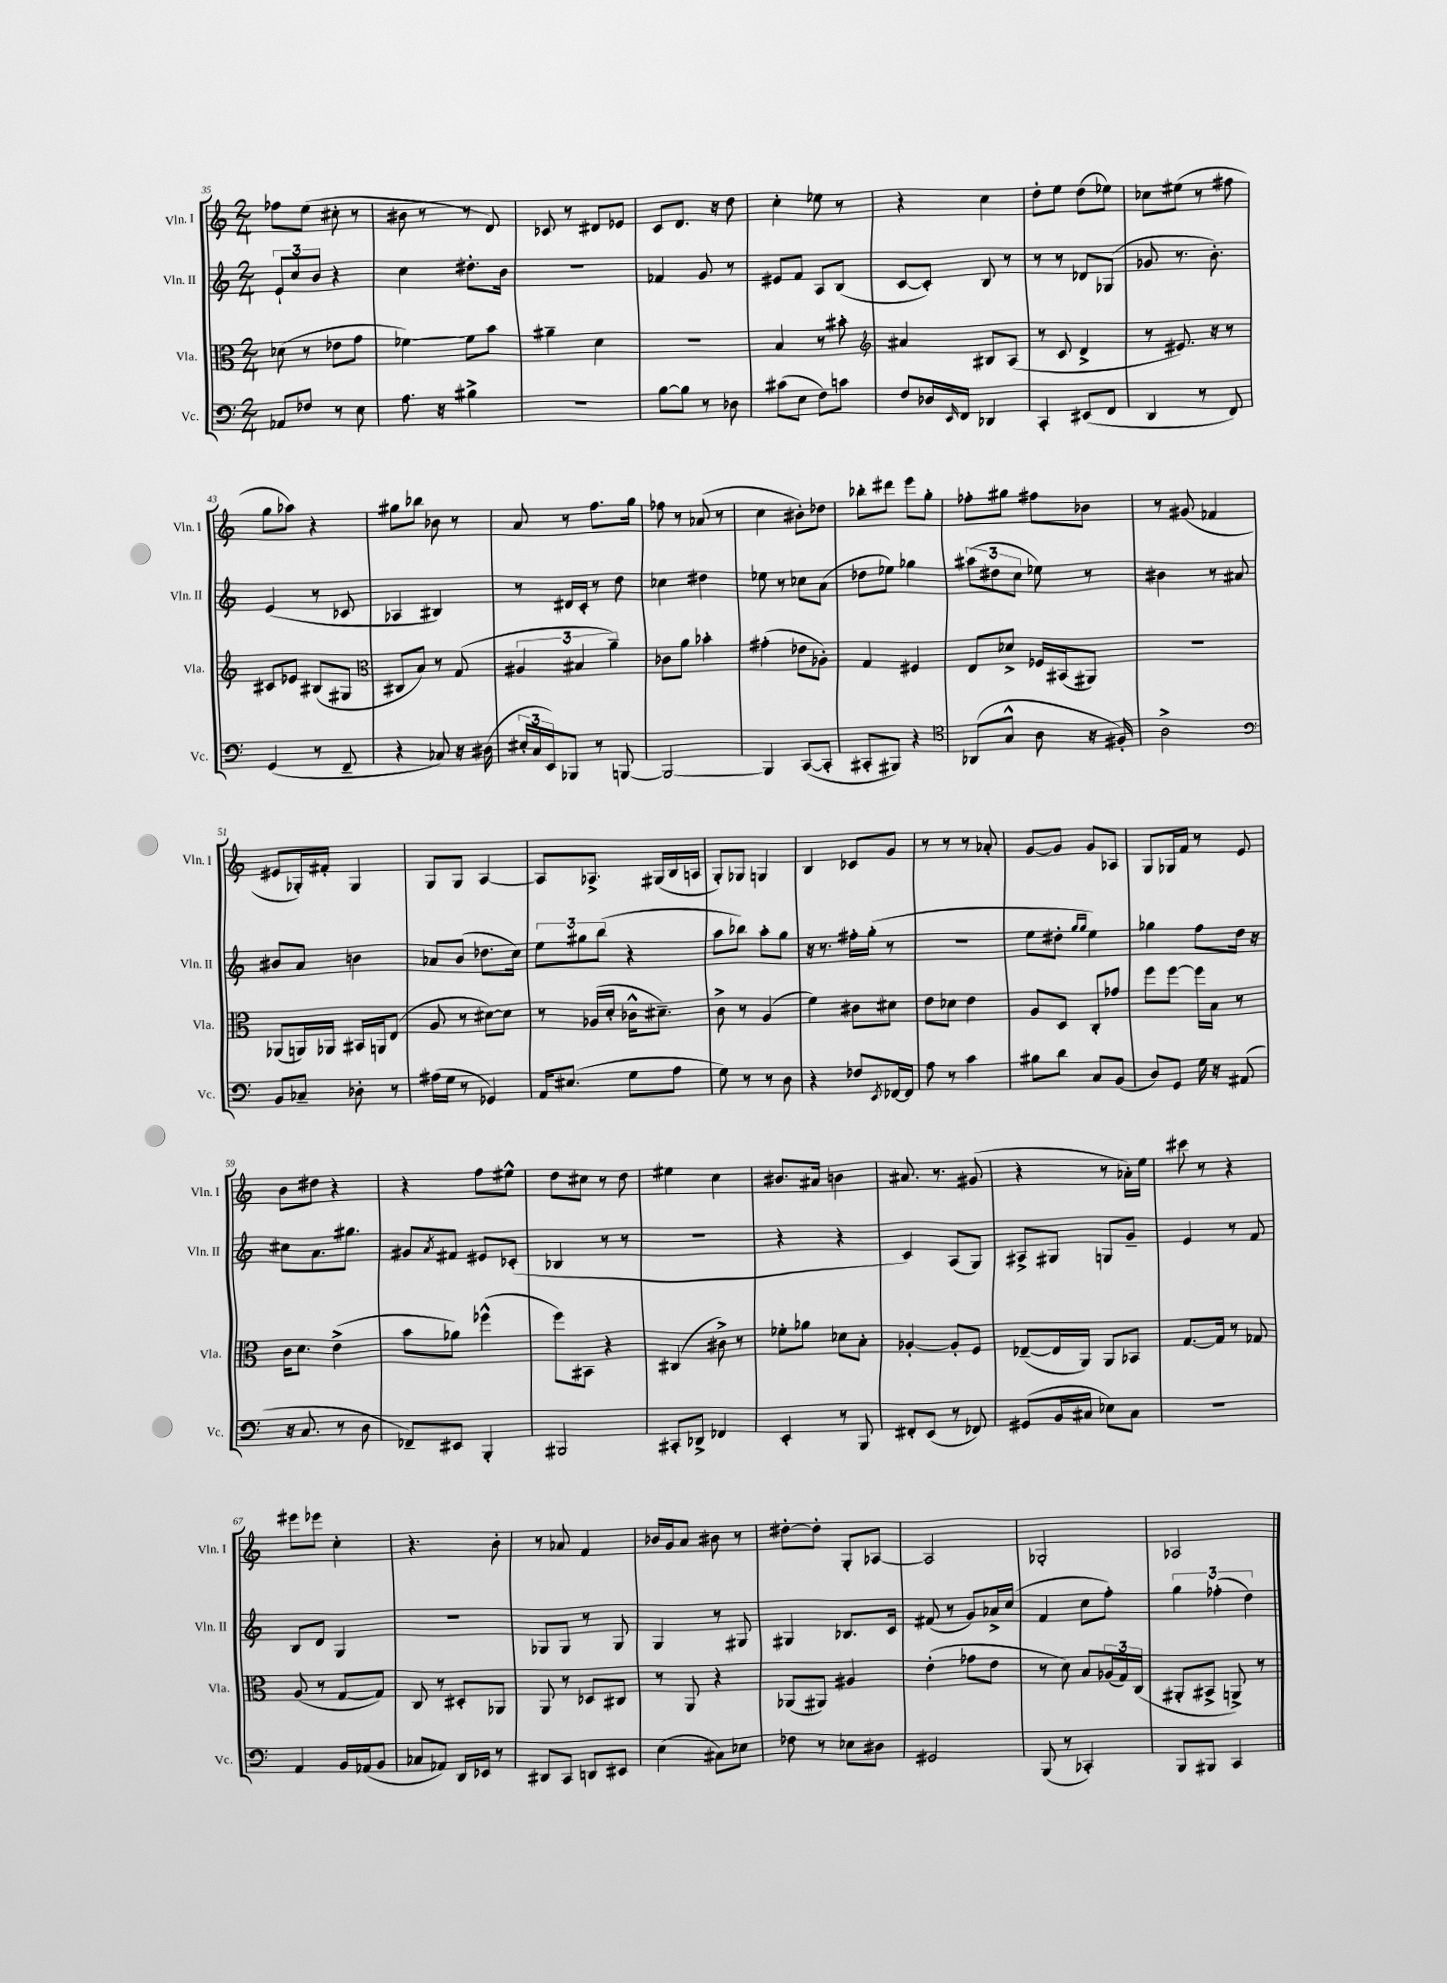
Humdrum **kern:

**kern	**kern	**kern	**kern
*staff4	*staff3	*staff2	*staff1
*clefF4	*clefC3	*clefG2	*clefG2
*k[]	*k[]	*k[]	*k[]
*M2/4	*M2/4	*M2/4	*M2/4
8AA-/L	(8d-\	12e`/L	8ff-\L
.	.	12cc/	.
8F-/J	8r	.	(8ee\J
.	.	12b/J	.
8r	8e-\L	4r	8cc#'\
8E\	8g\J	.	8r
=	=	=	=
8.A\	[4f-\)	4cc\	8b#\
.	.	.	8r
16r	.	.	.
4B#^\	8f-\]L	8.dd#'\L	8r
.	8b\J	.	8d/)
.	.	16b\Jk	.
=	=	=	=
2r	4a#~\	2r	8c-/
.	.	.	8r
.	4d\	.	8d#/L
.	.	.	8e-/J
=	=	=	=
[8B\L	2r	4f-/	8c/L
8B\]J	.	.	8.d/J
8r	.	8g/	.
.	.	.	16r
8D-\	.	8r	8dd\
=	=	=	=
(8c#\L	4B/	8e#/L	4cc'\
8E\J	.	8f/J	.
8F\L)	8r	8A/L	8ee-\
8c\J	8b#'\	(8B/J	8r
=	=	=	=
*	*clefG2	*	*
8F/L	4a#/	[8c/L	4r
16D-/L	.	8c'/]J)	.
16qqEE/	.	.	.
16FF/JJ	.	.	.
4DD-/	8B#/L	8B/	4cc\
.	(8A/J	8r	.
=	=	=	=
4CC'/	8r	8r	8dd'\L
.	8c/	8r	8ee\J
(8EE#/L	4d^/	8d-/L	(8dd\L
8FF/J	.	(8G-/J	8ee-\J)
=	=	=	=
4DD/	8r	8g-/	8cc-\L
.	8.e#/)	8.r	(8ee#\J
8r	.	.	8r
.	16r	8.b'\)	.
8FF/)	8r	.	8ff#\
=	=	=	=
(4GG/	8c#/L	(4e/	8gg\L
.	8e-/J	.	8aa-\J)
8r	(8B#/L	8r	4r
8FF~/	8G#/J	8c-/	.
=	=	=	=
*	*clefC3	*	*
4r	8C#/L	4A-/	8gg#\L
.	8B/J)	.	8bb-\J
8C-/)	8r	4B#/)	8b-\
16r	(8G/	.	8r
(16D#\	.	.	.
=	=	=	=
24E#'/LL	6A#/	8r	8a/
24C/	.	.	.
24EE/J)	.	.	.
8BBB-/J	.	16d#/LL	8r
.	6B#/	.	.
.	.	16c'/JJ	.
8r	.	8r	8.ff\L
.	6a~\)	.	.
[8BBB/	.	8dd\	.
.	.	.	16gg\Jk
=	=	=	=
2BBB/_	8c-\L	4cc-\	8ff-\
.	8a\J	.	8r
.	4b-'\	4dd#\	(8a-/
.	.	.	8r
=	=	=	=
4BBB/]	(4g#'\	8ee-\	4cc\
.	.	8r	.
([8CC/L	8e-\L	8cc-\L	8b#'\L)
8CC'/]J	8A-'\J)	(8a\J	8dd-\J
=	=	=	=
8CC#'/L	4G/	8dd-\L	8bb-'\L
8BBB#/J)	.	8ee-\J)	8ddd#\J
4r	4F#/	4gg-\	8eee\L
.	.	.	8gg'\J
=	=	=	=
*clefC4	*	*	*
(8AA-/L	8E/L	(12aa#\L	8ff-'\L
.	.	12dd#\	.
8G^^/J	8d-^/J	.	8gg#\J
.	.	12cc\J	.
8A\	16F-/LL	8ee-\)	8ff#\L
.	(16BB#/J	.	.
16r	8AA#/J)	8r	8b-\J
16F#'/)	.	.	.
=	=	=	=
2A^\	2r	4b#\	8r
.	.	.	(8g#/
.	.	8r	4f-/
.	.	8a#/	.
=	=	=	=
*clefF4	*	*	*
8BB/L	(8AA-/L	8b#/L	8e#/L
8C-~/J	16AA/L)	8a/J	16G-'/L)
.	16AA-/JJ	.	16f#'/JJ
8D-'\	16BB#/LL	4b\	4G-/
.	16AA/J	.	.
8r	(8E/J	.	.
=	=	=	=
(16A#\LL	8A/	8a-/L	8G/L
16G\JJ	.	.	.
8r	8r	(8b/J	8G/J
4GG-/)	[8d#\L)	8.dd-\L	[4A/
.	8d#\]J	.	.
.	.	16cc\Jk)	.
=	=	=	=
16AA/LK	8r	12ee\L	8A/]L
(8.E#/J	.	.	.
.	.	12gg#\	.
.	(16A-/LL	.	8.A-^/J
.	.	(12bb\J	.
.	16d'/JJ	.	.
8G\L	16c-^^\LK	4r	.
.	8.d#~\J)	.	(16G#/LL
8A\J	.	.	16B/
.	.	.	16A/JJ
=	=	=	=
8G\)	8c^\	8aa\L	8G'/L)
8r	8r	8bb-\J)	8G-/J
8r	(4A/	8aa'\L	4G/
8D\	.	8gg\J	.
=	=	=	=
4r	4f\)	16r	4B/
.	.	8.r	.
8F-/L	8c#\L	16ff#'\LL	8c-/L
.	.	(16gg'\JJ	.
8qEE/	.	.	.
[16FF-/L	8d#\J	8r	8g/J
16FF-/]JJ	.	.	.
=	=	=	=
8A\	8e\L	2r	8r
8r	8d-\J	.	8r
4c\	4e\	.	8r
.	.	.	8a-'/
=	=	=	=
8B#\L	8A/L	8ee\L	[8g/L
8d\J	8D/J	8dd#'\J	8g/]J
.	.	16qqgg/LL	.
.	.	16qqgg/JJ	.
8C/L	8C'/L	4ee\)	8g/L
(8BB/J	8g-/J	.	8A-/J
=	=	=	=
8D/L)	8ff\L	4gg-\	8G/L
8GG/J	[8ff\J	.	16G-/L
.	.	.	16f/JJ
16G\	16ff\]LL	8ff\L	8r
16r	16B\JJ	.	.
(8AA#/	8r	16dd\Jk	8e/
.	.	16r	.
=	=	=	=
16r	16c\LK	8cc#\L	8b\L
8.C/	8.d\J	.	.
.	.	8.a\	8dd#\J
8r	(4e^\	.	4r
.	.	8.gg#\J	.
8D\	.	.	.
=	=	=	=
8FF-~/L)	8b\L	8g#/L	4r
.	.	8qa/	.
8EE#/J	8a-\J)	8f#/J	.
4BBB'/	(4ff-^^\	8e#/L	8ff\L
.	.	(8c-'/J	8ee#^^\J
=	=	=	=
2BBB#/	8ff\L)	4B-/	8dd\L
.	8BB#\J	.	8cc#\J
.	4r	8r	8r
.	.	8r	8dd\
=	=	=	=
8CC#'/L	(4C#/	2r	4ee#\
8DD-^/J	.	.	.
4FF-/	8c#^\)	.	4cc\
.	8r	.	.
=	=	=	=
4EE'/	8f-'\L	4r	8.b#/L
.	8a-\J	.	.
.	.	.	16a#/Jk
8r	8d-\L	4r	4b\
8BBB/	8B'\J	.	.
=	=	=	=
8FF#'/L	[4A-'/	4c/)	8.a#/
(8EE/J	.	.	.
.	.	.	8.r
8r	8A-'/]L	(8A/L	.
8FF-/)	8F/J	8G/J)	(8g#/
=	=	=	=
(8GG#/L	([8E-~/L	8A#^/L	4r
16BB/L	16E-/]L	8G#/J	.
16C#/JJ	16AA/JJ)	.	.
8E-\L)	8AA/L	8G/L	8r
8C#\J	8BB-/J	8g~/J	16a-'\LL)
.	.	.	16ee\JJ
=	=	=	=
2r	[8.G/L	4e/	8ccc#\
.	.	.	8r
.	16G/]Jk	.	.
.	8r	8r	4r
.	8G-/	8f/	.
=	=	=	=
4AA/	(8A/	8B/L	8eee#\L
.	8r	8d/J	8eee-\J
16BB/LL	[8G/L	4G/	4cc'\
(16AA-/J	.	.	.
8BB/J	8G/]J)	.	.
=	=	=	=
8C-/L	8C/	2r	4.r
8AA-/J)	8r	.	.
16DD/LL	8D#'/L	.	.
16EE-/JJ	.	.	.
8r	8AA-/J	.	8b'\
=	=	=	=
8DD#/L	8AA/	8G-/L	8r
8CC/J	8r	8G-/J	8a-/
8DD/L	8D-/L	8r	4f/
8EE#/J	8C#/J	8G-/	.
=	=	=	=
(4E\	8r	4G/	16b-/LL
.	.	.	16g/J
.	8AA/	.	8a/J
8C#\L)	4r	8r	8b#\
8E-\J	.	8G#/	8r
=	=	=	=
8F-\	(8AA-/L	4G#/	[8dd#'\L
8r	8AA#/J)	.	8dd#'\]J
8E-\L	4A#/	8.B-/L	8G'/L
8D#\J	.	.	[8A-/J
.	.	16c/Jk	.
=	=	=	=
2GG#/	(4e'\	(8f#/	2A-/]
.	.	8r	.
.	8g-\L	8g/L)	.
.	8e\J	16a-^/L	.
.	.	(16cc/JJ	.
=	=	=	=
(8BBB/	8r	4f/	2G-'/
8r	8d\)	.	.
4CC-'/)	8B/L	8cc\L	.
.	(24A-/L	8ff'\J)	.
.	24G/)	.	.
.	(24C/JJ	.	.
=	=	=	=
8BBB/L	8AA#'/L	6gg\	2A-/
8BBB#/J	8BB#^/J	.	.
.	.	(6ff-'\	.
4CC/	8AA^/)	.	.
.	.	6dd\)	.
.	8r	.	.
==	==	==	==
*-	*-	*-	*-
